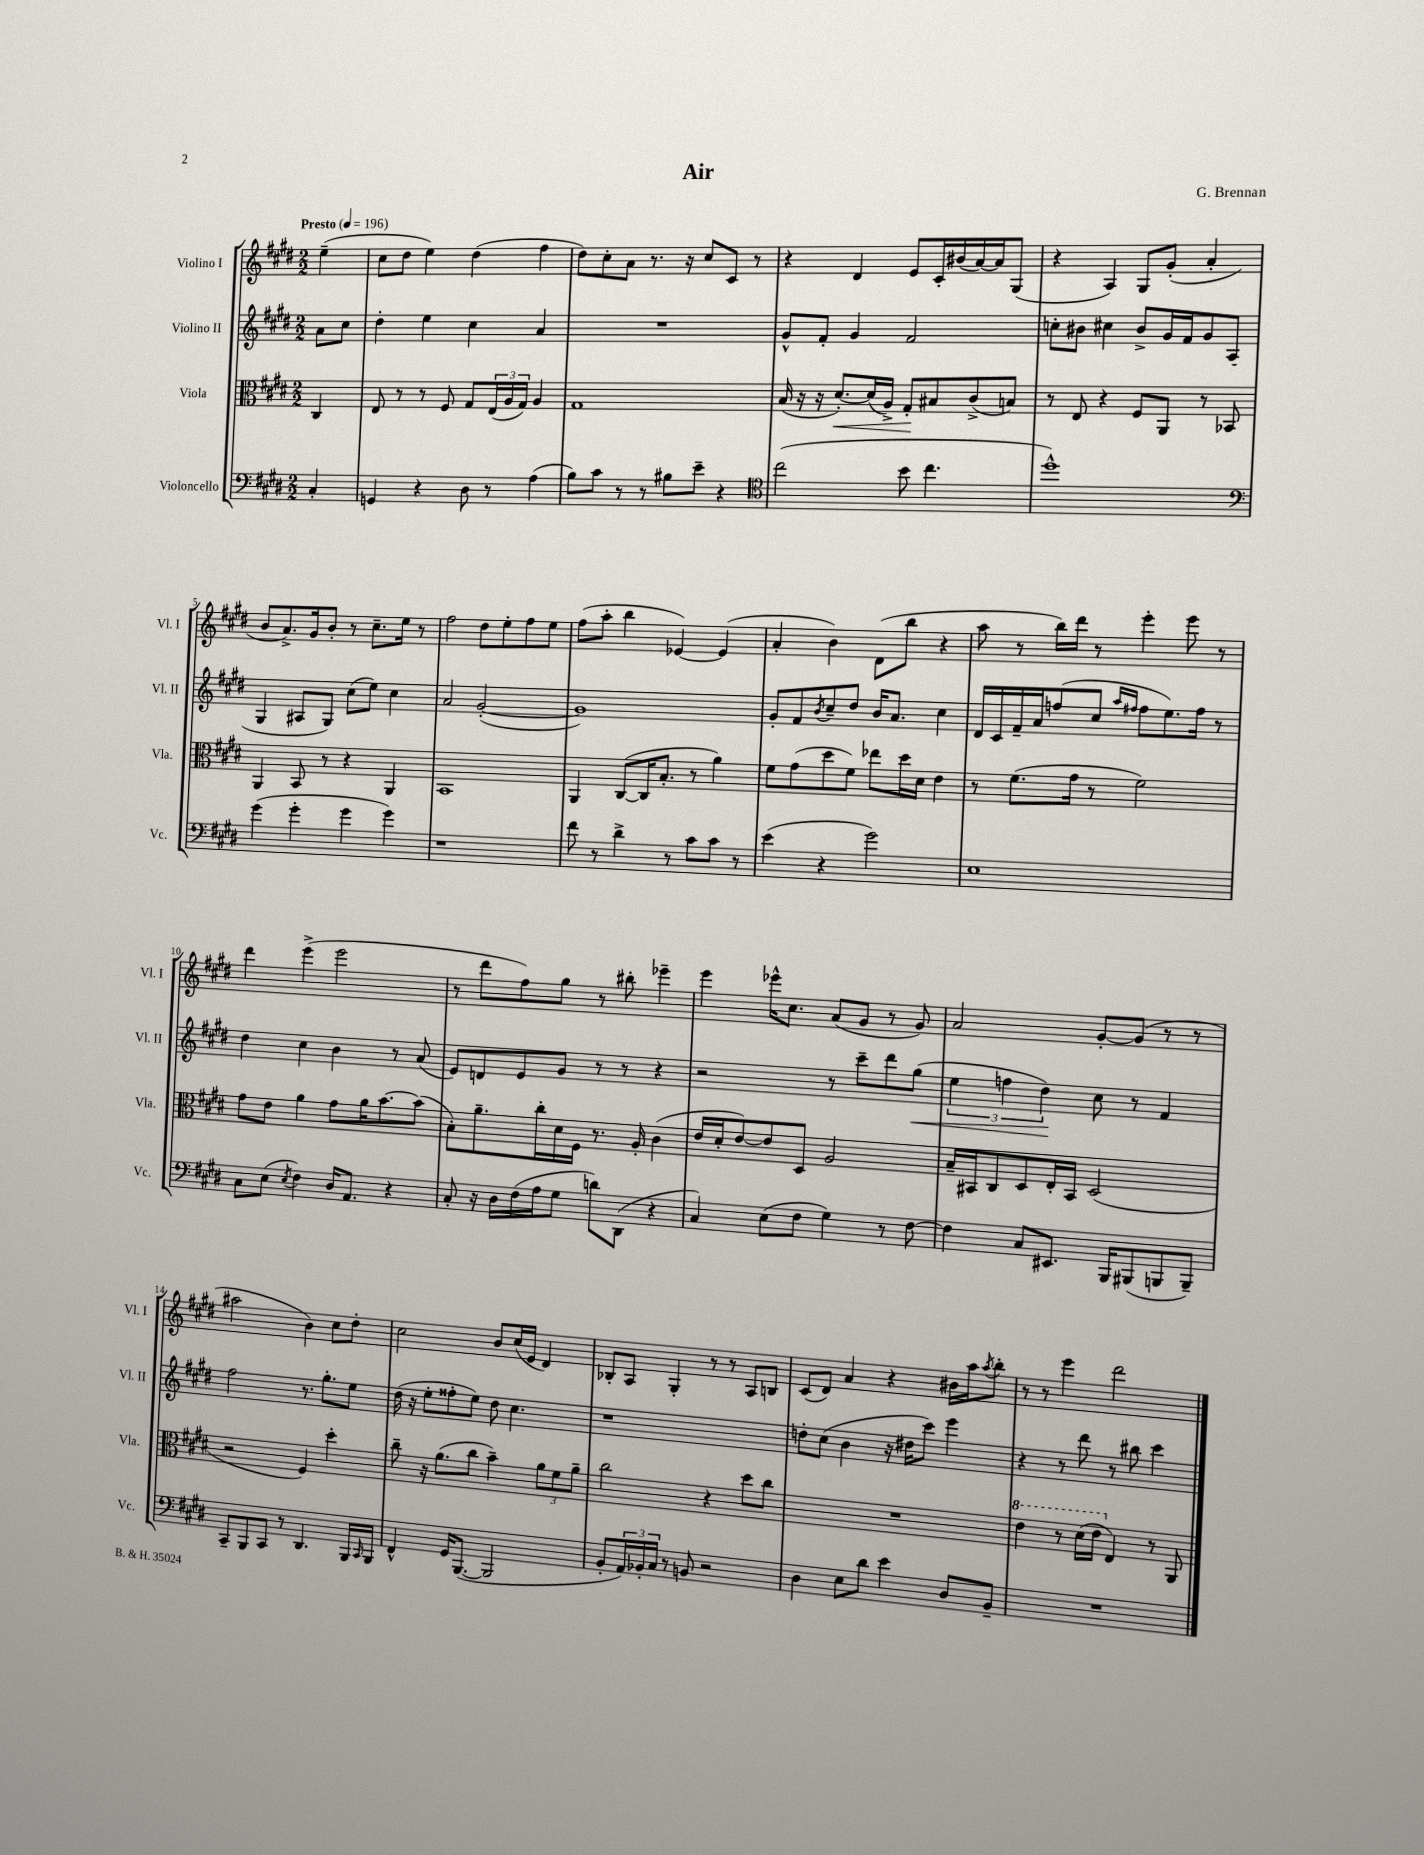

**kern	**kern	**kern	**kern
*staff4	*staff3	*staff2	*staff1
*clefF4	*clefC3	*clefG2	*clefG2
*k[f#c#g#d#]	*k[f#c#g#d#]	*k[f#c#g#d#]	*k[f#c#g#d#]
*M2/2	*M2/2	*M2/2	*M2/2
*MM196	*MM196	*MM196	*MM196
4C#'/	4C#/	8a\L	(4ee~\
.	.	8cc#\J	.
=	=	=	=
4GG/	8E/	4dd#'\	8cc#\L
.	8r	.	8dd#\J
4r	8r	4ee\	4ee\)
.	8F#/	.	.
8D#\	8G#/L	4cc#\	(4dd#\
8r	(24E/L	.	.
.	24A/	.	.
.	24G#/JJ)	.	.
(4A\	4A/	4a/	4ff#\
=	=	=	=
8B\L)	1G#	1r	8dd#\L)
8c#\J	.	.	8cc#'\
8r	.	.	8a\J
8r	.	.	8.r
8B#\L	.	.	.
.	.	.	16r
8e~\J	.	.	8cc#/L
4r	.	.	8c#/J
.	.	.	8r
=	=	=	=
*clefC4	*	*	*
(2cc#\	(16B/	8g#^^/L	4r
.	16r	.	.
.	16r	8f#'/J	.
.	[8.d#'/L)	.	.
.	.	4g#/	4d#/
.	(16d#/]L	.	.
.	16A^/JJ)	.	.
8b\	8G#'/L	2f#/	8e/L
4.cc#\	8B#/	.	16c#'/L
.	.	.	(16b#/
.	(8c#^/	.	[16a/)
.	.	.	16a/]J
.	8B/J)	.	(8G#/J
=	=	=	=
1dd#^^)	8r	8cc'\L	4r
.	8E/	8b#\J	.
.	4r	4cc#\	4A/)
.	8F#/L	8b#^/L	8G#/L
.	8AA/J	16g#/L	(8g#'/J
.	.	16f#/J	.
.	8r	8g#/	4a'/
.	8BB-/	(8A/J	.
=	=	=	=
*clefF4	*	*	*
(4g#\	4AA/	4G#/	8b/L
.	.	.	8.a^/)
4g#'\	8BB/	8A#/L	.
.	.	.	16g#/k
.	8r	8G#/J)	8b'/J
4g#\	4r	(8cc#\L	8r
.	.	8ee\J)	8.cc#~\L
4g#\)	4AA/	4cc#\	.
.	.	.	16ee\Jk
.	.	.	8r
=	=	=	=
1r	1BB	2a/	2ff#\
.	.	([2g#'/	8dd#\L
.	.	.	8ee'\
.	.	.	8ff#\
.	.	.	8ee\J
=	=	=	=
8f#\	4AA/	1g#])	(8ff#\L
8r	.	.	8aa'\J
4d#^\	([8C#/L	.	4bb\
.	16C#/]K	.	.
.	8.B'/J	.	.
8r	.	.	[4e-/)
8c#\L	8r	.	.
8c#\J	4a\)	.	(4e-/]
8r	.	.	.
=	=	=	=
(4e\	8f#\L	8g#'/L	4a'/
.	(8g#\	8f#/	.
.	.	8qb/	.
4r	8dd#\	8cc#~/	4b\)
.	8f#\J)	8dd#/J	.
2g#\)	8ee-\L	16b/LK	(8d#\L
.	.	8.a/J	.
.	16dd#\L	.	8bb\J
.	16d#\JJ	.	.
.	4e\	4cc#\	4r
=	=	=	=
1E	8r	16d#/LL	8aa\
.	.	16c#/	.
.	(8.f#\L	16f#~/	8r
.	.	16a/J	.
.	.	(8ff/	16bb\LL)
.	16g#\Jk	.	16ddd#\JJ
.	8r	8cc#/J	8r
.	.	16qqaa/LL	.
.	.	16qqff#/JJ	.
.	2f#\)	8ff#\L	4eee'\
.	.	8.ee\)	.
.	.	.	8eee\
.	.	16ff#\Jk	.
.	.	8r	8r
=	=	=	=
8C#\L	8g#\L	4dd#\	4ddd#\
(8E\J	8e\J	.	.
8qE/	.	.	.
4F#\)	4a\	4cc#\	(4eee^\
16D#/LK	8g#\L	4b\	2eee\
8.AA/J	.	.	.
.	16a\K	.	.
.	[8.b\	.	.
4r	.	8r	.
.	(8b\]J	(8a/	.
=	=	=	=
8C#'/	8B'\L)	8e/L)	8r
16r	8.a~\	8d/	8ddd#\L
16D#\LL	.	.	.
(16F#\	.	8e/	8ff#\)
16A\J	16cc#'\L	.	.
8G#\J	16d#\	8g#/J	8gg#\J
.	16F#\JJ	.	.
8d\L)	8.r	8r	8r
(8DD#\J	.	8r	8bb#'\
.	16A'/	.	.
4r	(4c#\	4r	4eee-~\
=	=	=	=
4C#/)	16e/LL	2r	4eee\
.	16d#'/J	.	.
.	[8e/)	.	.
(8E\L	8e/]	.	16eee-^^\LK
.	.	.	8.cc#\J
8F#\J	8D#/J	.	.
4G#\)	2A/	8r	(8a/L
.	.	8ccc#~\L	8g#/J
8r	.	8ddd#\	8r
[8F#\	.	(8gg#\J	8g#/)
=	=	=	=
4F#\]	16B~/LL	6ee\	2a/
.	16BB#/J	.	.
.	8C#/	.	.
.	.	6ff\	.
8C#/L	8D#/	.	.
.	.	6dd#\)	.
8.EE#/J	16E'/L	.	.
.	16BB#/JJ	.	.
.	(2D#/	8cc#\	[8g#'/L
16BBB/LK	.	.	.
(8BBB#/	.	8r	(8g#/]J
8BBB/	.	4f#/	8r
8BBB~/J)	.	.	8r
=	=	=	=
8CC#~/L	2r	2ff#\	2aa#\
8BBB/	.	.	.
8CC#/J	.	.	.
8r	.	.	.
4.DD#/	4F#/)	8.r	4b\)
.	.	8.gg#'\L	.
.	4dd#'\	.	8cc#\L
16BBB/LL	.	8ee\J	8dd#'\J
16qqCC#/	.	.	.
16BBB/JJ	.	.	.
=	=	=	=
4FF#^^/	8cc#~\	(16dd#\	2cc#\
.	.	16r	.
.	16r	8ee'\L	.
.	(8.a\L	.	.
16GG#/LK	.	8ff##'\	.
([8.BBB/J	.	.	.
.	8cc#\J	8ee\J)	.
2BBB/]	4b~\)	8dd#\	8b/L
.	.	4.cc#\	(16cc#/L
.	.	.	16e/JJ
.	12a\L	.	4d#/)
.	12f#\	.	.
.	12a~\J	.	.
=	=	=	=
8BB'/L	2cc#\	1r	8B-'/L
24AA/L)	.	.	8A/J
24BB-'/	.	.	.
24C#/JJ	.	.	.
8r	.	.	4G#'/
8BB/	.	.	.
2r	4r	.	8r
.	.	.	8r
.	8dd#\L	.	8A/L
.	8cc#\J	.	8B/J
=	=	=	=
4D#\	1r	8dd'\L	(8c#/L
.	.	(8cc#\J	8d#/J)
8E\L	.	4b\	4a/
8d#\J	.	.	.
4e\	.	16r	4r
.	.	16dd#\LK	.
.	.	8ccc#\J)	.
8D#/L	.	4eee\	16b#\LL
.	.	.	16aa\J
.	.	.	8qaa/
8BB~/J	.	.	8bb'\J
=	=	=	=
1r	4ee\	4r	8r
.	.	.	8r
.	8r	8r	4eee\
.	(16dd#\LL	8ddd#\	.
.	16ee\JJ	.	.
.	4E/)	8r	2ddd#\
.	.	8bb#\	.
.	8r	4ccc#\	.
.	8AA/	.	.
==	==	==	==
*-	*-	*-	*-
